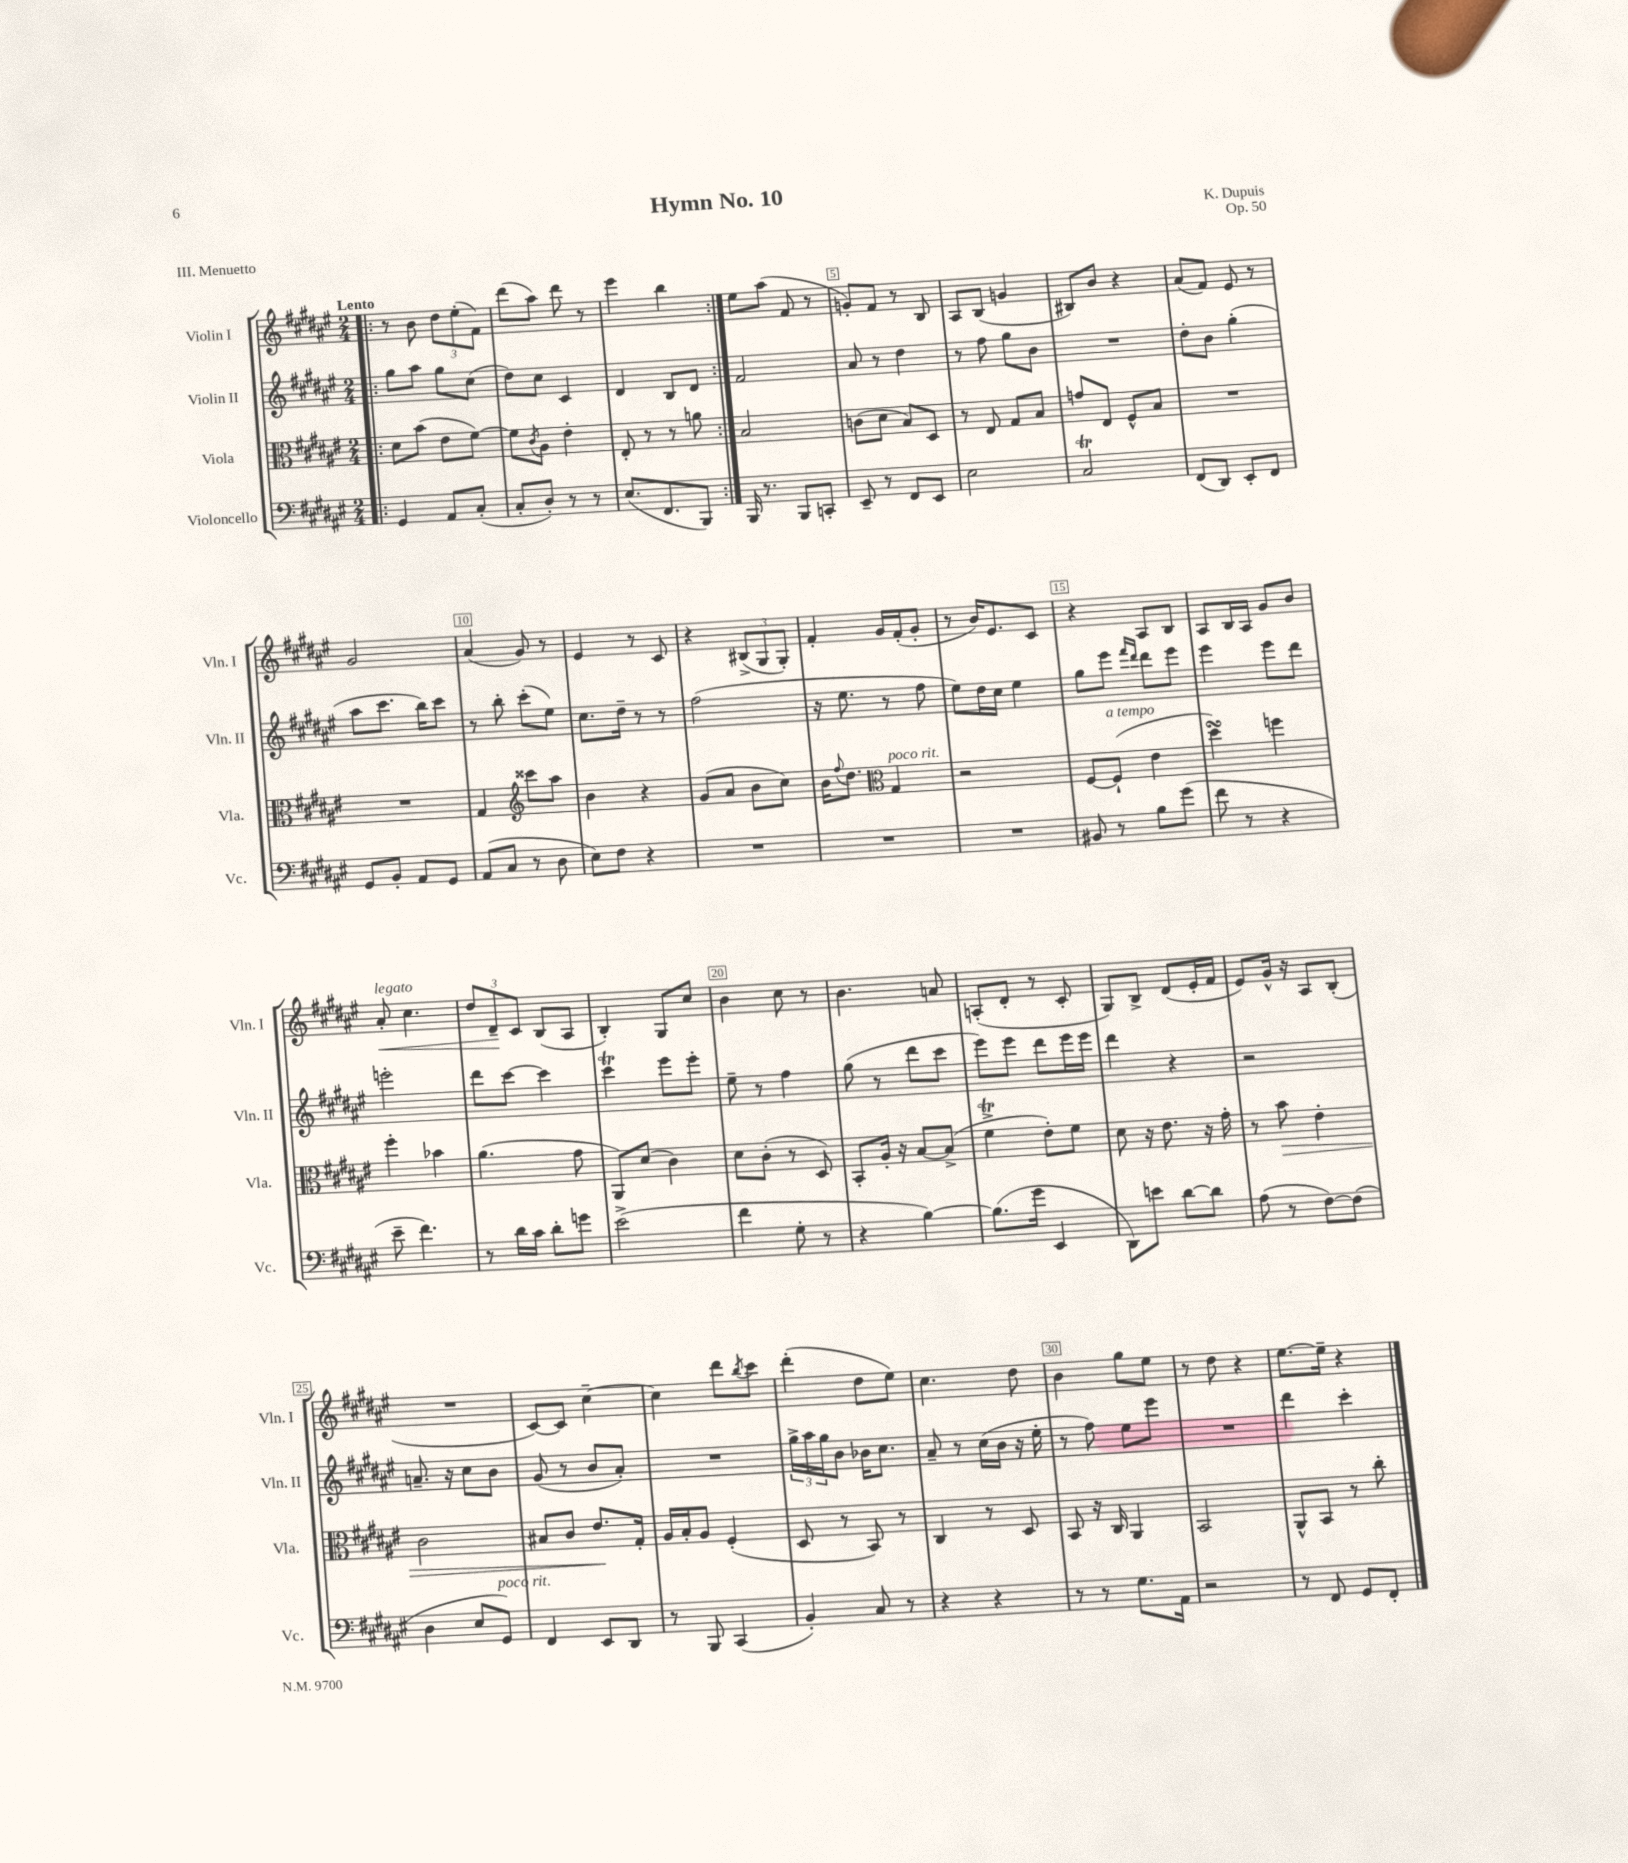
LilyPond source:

\header { title = "Hymn No. 10" composer = "K. Dupuis" opus = "Op. 50" piece = "III. Menuetto" }
<<
\new StaffGroup <<
\new Staff = "s0" \with { instrumentName = "Violin I" shortInstrumentName = "Vln. I" } {
    \clef treble \key fis \major \numericTimeSignature \time 2/4 \tempo "Lento"
    \repeat volta 2 { \bar ".|:" r8 b'8 \tuplet 3/2 { dis''8 eis''8-.( fis'8) } |
    dis'''8( ais''8) dis'''8 r8 |
    eis'''4 b''4 | }
    eis''8 ais''8( fis'8 r8 |
    g'8-.) fis'8 r8 b8 |
    ais8 b8( g'4 |
    bis8) b'8 r4 |
    ais'8( fis'8) eis'8 r8 |
    gis'2 |
    ais'4( gis'8) r8 |
    eis'4 r8 cis'8 |
    r4 \tuplet 3/2 { bis8->( gis8 gis8-.) } |
    fis'4-. gis'16 fis'16-.( gis'8-. |
    r8 b'16) eis'8. cis'8 |
    r4 ais8 b8 |
    ais8 b16 ais16 gis'8 b'8 |
    ais'8-.\<^\markup { \italic "legato" } cis''4. |
    \tuplet 3/2 { dis''8 dis'8--\! cis'8 } b8( ais8 |
    b4-.) gis8 cis''8 |
    b'4 cis''8 r8 |
    b'4. a'8 |
    a8-.( dis'8-. r8 cis'8-. |
    gis8) b8-> dis'8( eis'16-. fis'16 |
    eis'8) gis'16-^ r16 ais8 b8-.( |
    R2 |
    cis'8~) cis'8 cis''4~-- |
    cis''4 dis'''8 \acciaccatura { b''8 } cis'''8 |
    dis'''4-.( dis''8 eis''8) |
    cis''4. dis''8 |
    b'4 gis''8 eis''8 |
    r8 dis''8 r4 |
    eis''8.~ eis''16-- r4 \bar "|." |
}
\new Staff = "s1" \with { instrumentName = "Violin II" shortInstrumentName = "Vln. II" } {
    \clef treble \key fis \major \numericTimeSignature \time 2/4
    \repeat volta 2 { \bar ".|:" gis''8 ais''8 gis''8 cis''8( |
    dis''8) cis''8 cis'4 |
    dis'4 b8 dis'8 | }
    fis'2 |
    ais'8 r8 dis''4 |
    r8 fis''8 gis''8 b'8 |
    R2 |
    dis''8-. b'8 gis''4-.( |
    ais''8 cis'''8. b''16) cis'''8 |
    r8 b''8-. cis'''8-.( eis''8) |
    cis''8. dis''16-- r8 r8 |
    fis''2( |
    r16 eis''8. r8 fis''8 |
    eis''8) dis''16 cis''16 eis''4 |
    gis''8 eis'''8 \grace { fis'''16 dis'''16 } dis'''8 eis'''8 |
    eis'''4 eis'''8 dis'''8 |
    e'''2-. |
    dis'''8 cis'''8~ cis'''4 |
    cis'''4\trill eis'''8 eis'''8-. |
    eis''8-- r8 fis''4 |
    gis''8( r8 dis'''8 cis'''8 |
    eis'''8) eis'''8 dis'''8 eis'''16 eis'''16 |
    dis'''4 r4 |
    r2 |
    a'8.-- r16 cis''8 b'8 |
    gis'8( r8 b'8 ais'8-.) |
    R2 |
    \tuplet 3/2 { gis''16-> ais''16 gis''16 } b'8 bes'16 cis''8. |
    ais'8-- r8 cis''16( b'16 r16 eis''16-. |
    r8 fis''8) eis''8 eis'''8 |
    R2 |
    dis'''4 cis'''4-. \bar "|." |
}
\new Staff = "s2" \with { instrumentName = "Viola" shortInstrumentName = "Vla." } {
    \clef alto \key fis \major \numericTimeSignature \time 2/4
    \repeat volta 2 { \bar ".|:" dis'8 b'8( eis'8 fis'8~) |
    fis'8 \acciaccatura { cis'8 } ais8 eis'4-. |
    eis8-. r8 r8 a'8 | }
    b2 |
    c'8( dis'8 b8) dis8 |
    r8 eis8 gis8 b8 |
    g'8 eis8 fis8-^ b8 |
    R2 |
    R2 |
    gis4 \clef treble cisis'''8 ais''8 |
    b'4 r4 |
    gis'8( ais'8 b'8 cis''8) |
    b'16 \appoggiatura { fis''8 } dis''8. \clef alto gis4^\markup { \italic "poco rit." } |
    r2 |
    fis8~ fis8-!^\markup { \italic "a tempo" }( eis'4 |
    dis''4\turn) f''4 |
    fis''4-. bes'4 |
    ais'4.( gis'8 |
    ais,8) dis'8( cis'4) |
    dis'8 cis'8-.( r8 dis8) |
    b,8-. ais16-. r16 b8~ b8->( |
    fis'4->\trill eis'8-.) fis'8 |
    dis'8 r16 eis'8. r16 gis'16-. |
    r8 b'8\> eis'4-. |
    cis'2 |
    bis8 cis'8 eis'8.\! gis16-. |
    ais16 b16-. ais8 fis4-.( |
    dis8 r8 b,8) r8 |
    cis4 r8 dis8 |
    b,8 r16 cis16 ais,4 |
    b,2 |
    ais,8-^ b,8 r8 cis''8-. \bar "|." |
}
\new Staff = "s3" \with { instrumentName = "Violoncello" shortInstrumentName = "Vc." } {
    \clef bass \key fis \major \numericTimeSignature \time 2/4
    \repeat volta 2 { \bar ".|:" gis,4 ais,8 cis8-.( |
    cis8-. dis8-.) r8 r8 |
    eis8.( fis,8. b,,8) | }
    b,,16 r8. b,,8 c,8-. |
    eis,8-- r8 fis,8 eis,8 |
    eis2 |
    cis2\trill |
    fis,8( dis,8) eis,8-. fis,8 |
    gis,8 b,8-. ais,8 gis,8 |
    ais,8( cis8 r8 dis8 |
    eis8) fis8 r4 |
    R2 |
    R2 |
    R2 |
    bis,8 r8 b8 gis'8( |
    fis'8 r8 r4 |
    eis'8-- fis'4.) |
    r8 dis'16 cis'16 dis'8-. g'8 |
    eis'2->( |
    fis'4 gis8-. r8 |
    r4 b4~) |
    b8.( gis'16 eis,4 |
    dis,8) e'8 dis'8~ dis'8 |
    ais8( r8 fis8~) fis8( |
    dis4 eis8 gis,8^\markup { \italic "poco rit." }) |
    fis,4 eis,8 dis,8 |
    r8 b,,8 cis,4( |
    b,4-.) cis8 r8 |
    r4 r4 |
    r8 r8 gis8. ais,16 |
    r2 |
    r8 fis,8 gis,8 fis,8-. \bar "|." |
}
>>
>>
\layout { \context { \Score \override BarNumber.break-visibility = ##(#f #t #t) barNumberVisibility = #(every-nth-bar-number-visible 5) \override BarNumber.stencil = #(make-stencil-boxer 0.1 0.3 ly:text-interface::print) } }
